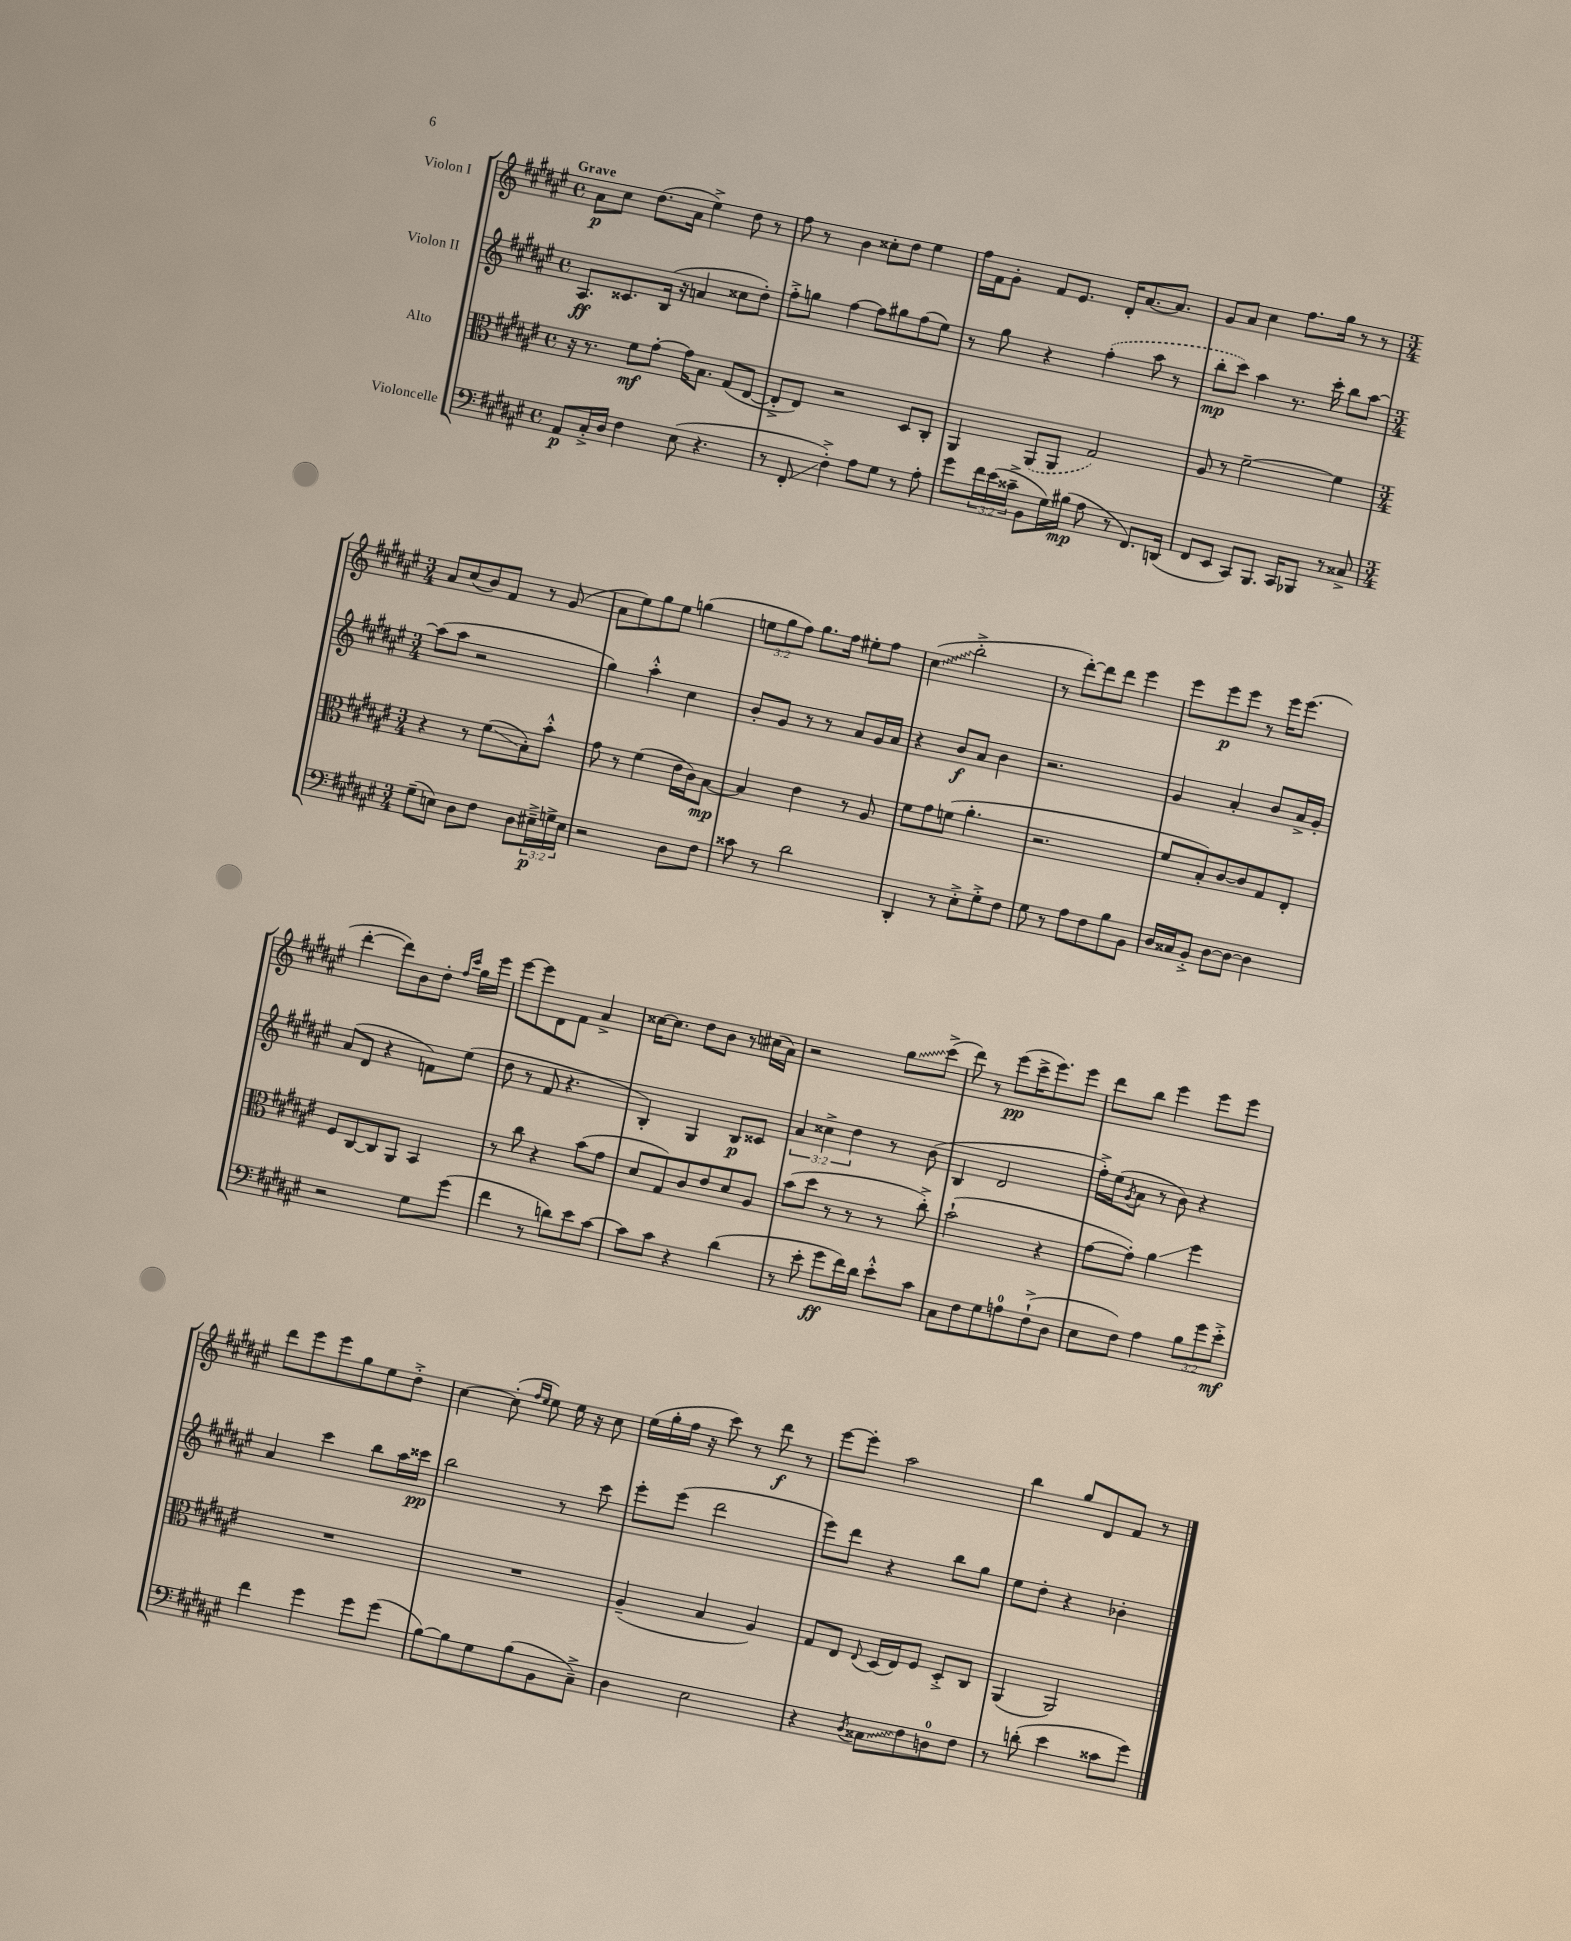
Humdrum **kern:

**kern	**kern	**kern	**kern
*staff4	*staff3	*staff2	*staff1
*clefF4	*clefC3	*clefG2	*clefG2
*k[f#c#g#d#a#e#]	*k[f#c#g#d#a#e#]	*k[f#c#g#d#a#e#]	*k[f#c#g#d#a#e#]
*M4/4	*M4/4	*M4/4	*M4/4
*met(c)	*met(c)	*met(c)	*met(c)
8AA#	16r	8.A#	8a#
.	8.r	.	.
16C#'^	.	.	8cc#
16D#	.	8.c##	.
4F#	8f#	.	(8.dd#
.	[8g#'	(16B	.
.	.	16r	16a#
(8E#	16g#]	4a	4ee#^)
.	8.B	.	.
4.r	.	.	.
.	(8G#	8cc##	8dd#
.	[8E#	8dd#')	8r
=	=	=	=
8r	8E#'^]	8ff#'^	8ff#
8FF#'	8E#)	8gg	8r
4F#'^)	2r	[4ff#	4b
8A#	.	8ff#]	8cc##'
8G#	.	8gg#	8dd#
8r	8D#	(8ff#	4ee#
8A#'	8C#'	8ee#)	.
=	=	=	=
8g#	4AA#	8r	16ff#
.	.	.	16f#
24f#	.	8gg#	8g#'
(24e#	.	.	.
24c##~^	.	.	.
8BB	(8AA#	4r	8f#
16G#)	8AA#	.	8.e#
(16B#	.	.	.
8A#	2G#)	(4ff#'	.
.	.	.	16d#'
8r	.	.	[8.a#
8.FF#)	.	8aa#	.
.	.	.	8.a#]
.	.	8r	.
(16DD	.	.	.
=	=	=	=
8FF#	8A#	8bb'	8g#
8EE#	8r	8ccc#)	8a#
8CC#)	[2f#~	4aa#	4cc#
8.BBB	.	.	.
.	.	8.r	8.ff#
16CC#	.	.	.
8BBB-	.	.	.
.	.	16ccc#'	16gg#
8r	4f#]	8bb	8r
8C##^	.	[8aa#	8r
=	=	=	=
*M3/4	*M3/4	*M3/4	*M3/4
(8G#~	4r	(8aa#]	8a#
8E)	.	8aa#	(8cc#
8D#	8r	2r	8b)
8F#	(8f#	.	8f#
8D#	8B')	.	8r
24E#~^	8b'^^	.	(8g#
24G^	.	.	.
24E#	.	.	.
=	=	=	=
2r	8g#	4gg#)	8a#
.	8r	.	8ee#)
.	(4f#	4aa#'^^	8gg#
.	.	.	8ee#
8D#	16e#	4cc#	(4gg
.	16c#)	.	.
8F#	[8B	.	.
=	=	=	=
8c##	4B]	8b'	12ee
.	.	.	12gg#
8r	.	8g#	.
.	.	.	12ff#)
2d#	4e#	8r	8.gg#
.	.	8r	.
.	.	.	16ff#
.	8r	8a#	8ee#'
.	8A#	16g#	8ff#
.	.	16a#	.
=	=	=	=
4DD#'	8f#	4r	(4cc#
.	8g#	.	.
8r	(8f	8b	2bb'^
8E#'^	4.a#'	8a#	.
8G#'^	.	4b	.
8F#	.	.	.
=	=	=	=
8G#	2.r	2.r	8r
8r	.	.	[8ddd#')
8A#	.	.	8ddd#]
8F#	.	.	8ddd#
8B	.	.	4eee#
8BB	.	.	.
=	=	=	=
16D#	8f#	4g#	8eee#
16C##	.	.	.
8BB'^	8B')	.	8eee#
[8D#	[8c#	4a#'	8eee#
8D#_	8c#]	.	8r
4D#]	8G#	8b	16eee#
.	.	.	(8.eee#
.	8E#'	16a#^	.
.	.	16g#'	.
=	=	=	=
2r	8F#	(8a#	[4ddd#'
.	[8C#	8d#	.
.	8C#]	4r	8ddd#])
.	8AA#	.	8b
8G#	4BB	8f)	8dd#'
.	.	.	16qqff#
.	.	.	16qqccc#
(8g#	.	(8ee#	16gg#
.	.	.	16eee#
=	=	=	=
4f#	8r	8dd#	[8eee#
.	8cc#	8r	8eee#]
8r	4r	8f#	8d#
8d)	.	4.r	8f#
8e#	(8b	.	4a#^
[8c#	8g#	.	.
=	=	=	=
8c#]	8d#	4B')	[16cc##
.	.	.	8.cc##]
8c#	8G#)	.	.
4r	8c#	4G#	8dd#
.	8e#	.	8b
(4d#	8d#	8B	8r
.	8A#	8c##	(16cc#
.	.	.	16a#)
=	=	=	=
8r	(8b	6a#	2r
8e#'	8dd#	.	.
.	.	6cc##^	.
8g#	8r	.	.
.	.	6dd#	.
16f#)	8r	.	.
16d#	.	.	.
8e#'^^	8r	8r	8gg#
8c#	8cc#'^)	(8b	(8ccc#^
=	=	=	=
8C#	(2b`	4B	8ddd#)
8F#	.	.	8r
8G#	.	2d#	(8eee#
8A	.	.	16ccc#^
.	.	.	8.eee#)
(8F#`^	4r	.	.
8D#	.	.	8eee#
=	=	=	=
8E#	[8g#	16ff#'^)	8ddd#
.	.	(16ee#	.
.	.	8qg#	.
8F#)	8g#'])	8a#	8bb
4A#	4a#	8r	4eee#
.	.	8b)	.
12B	4ff#	4r	8eee#
12g#	.	.	.
.	.	.	8eee#
12e#'^	.	.	.
=	=	=	=
4f#	2.r	4a#	8ddd#
.	.	.	8eee#
4g#	.	4ccc#	8eee#
.	.	.	8gg#
8g#	.	8bb	8ee#
(8g#	.	16aa#	8dd#'^
.	.	16ccc##	.
=	=	=	=
[8B)	2.r	2bb	[4cc#
8B]	.	.	.
8G#	.	.	(8cc#']
.	.	.	16qqff#
.	.	.	16qqee#
(8B	.	.	8ee#)
8BB	.	8r	16ee#
.	.	.	16r
8C#~^)	.	8ccc#	8cc#
=	=	=	=
4D#	(4A#~	8eee#'	(16ee#
.	.	.	16gg#'
.	.	(8eee#	16ff#
.	.	.	16r
2E#	4B	2ddd#	8ccc#)
.	.	.	8r
.	4A#)	.	8ddd#
.	.	.	8r
=	=	=	=
4r	8G#	8eee#)	[8eee#
.	8E#	8ddd#	8eee#']
8qD#	8qqE#	.	.
8C##	(16D#	4r	2aa#
.	16E#)	.	.
8F#	8F#	.	.
8D	8D#'^	8bb	.
8F#	8C#	8gg#	.
=	=	=	=
8r	(4AA#	8ee#	4bb
(8d'	.	8dd#'	.
4e#	2AA#)	4r	8gg#
.	.	.	8d#
8c##	.	4b-'	8f#
8g#)	.	.	8r
==	==	==	==
*-	*-	*-	*-
